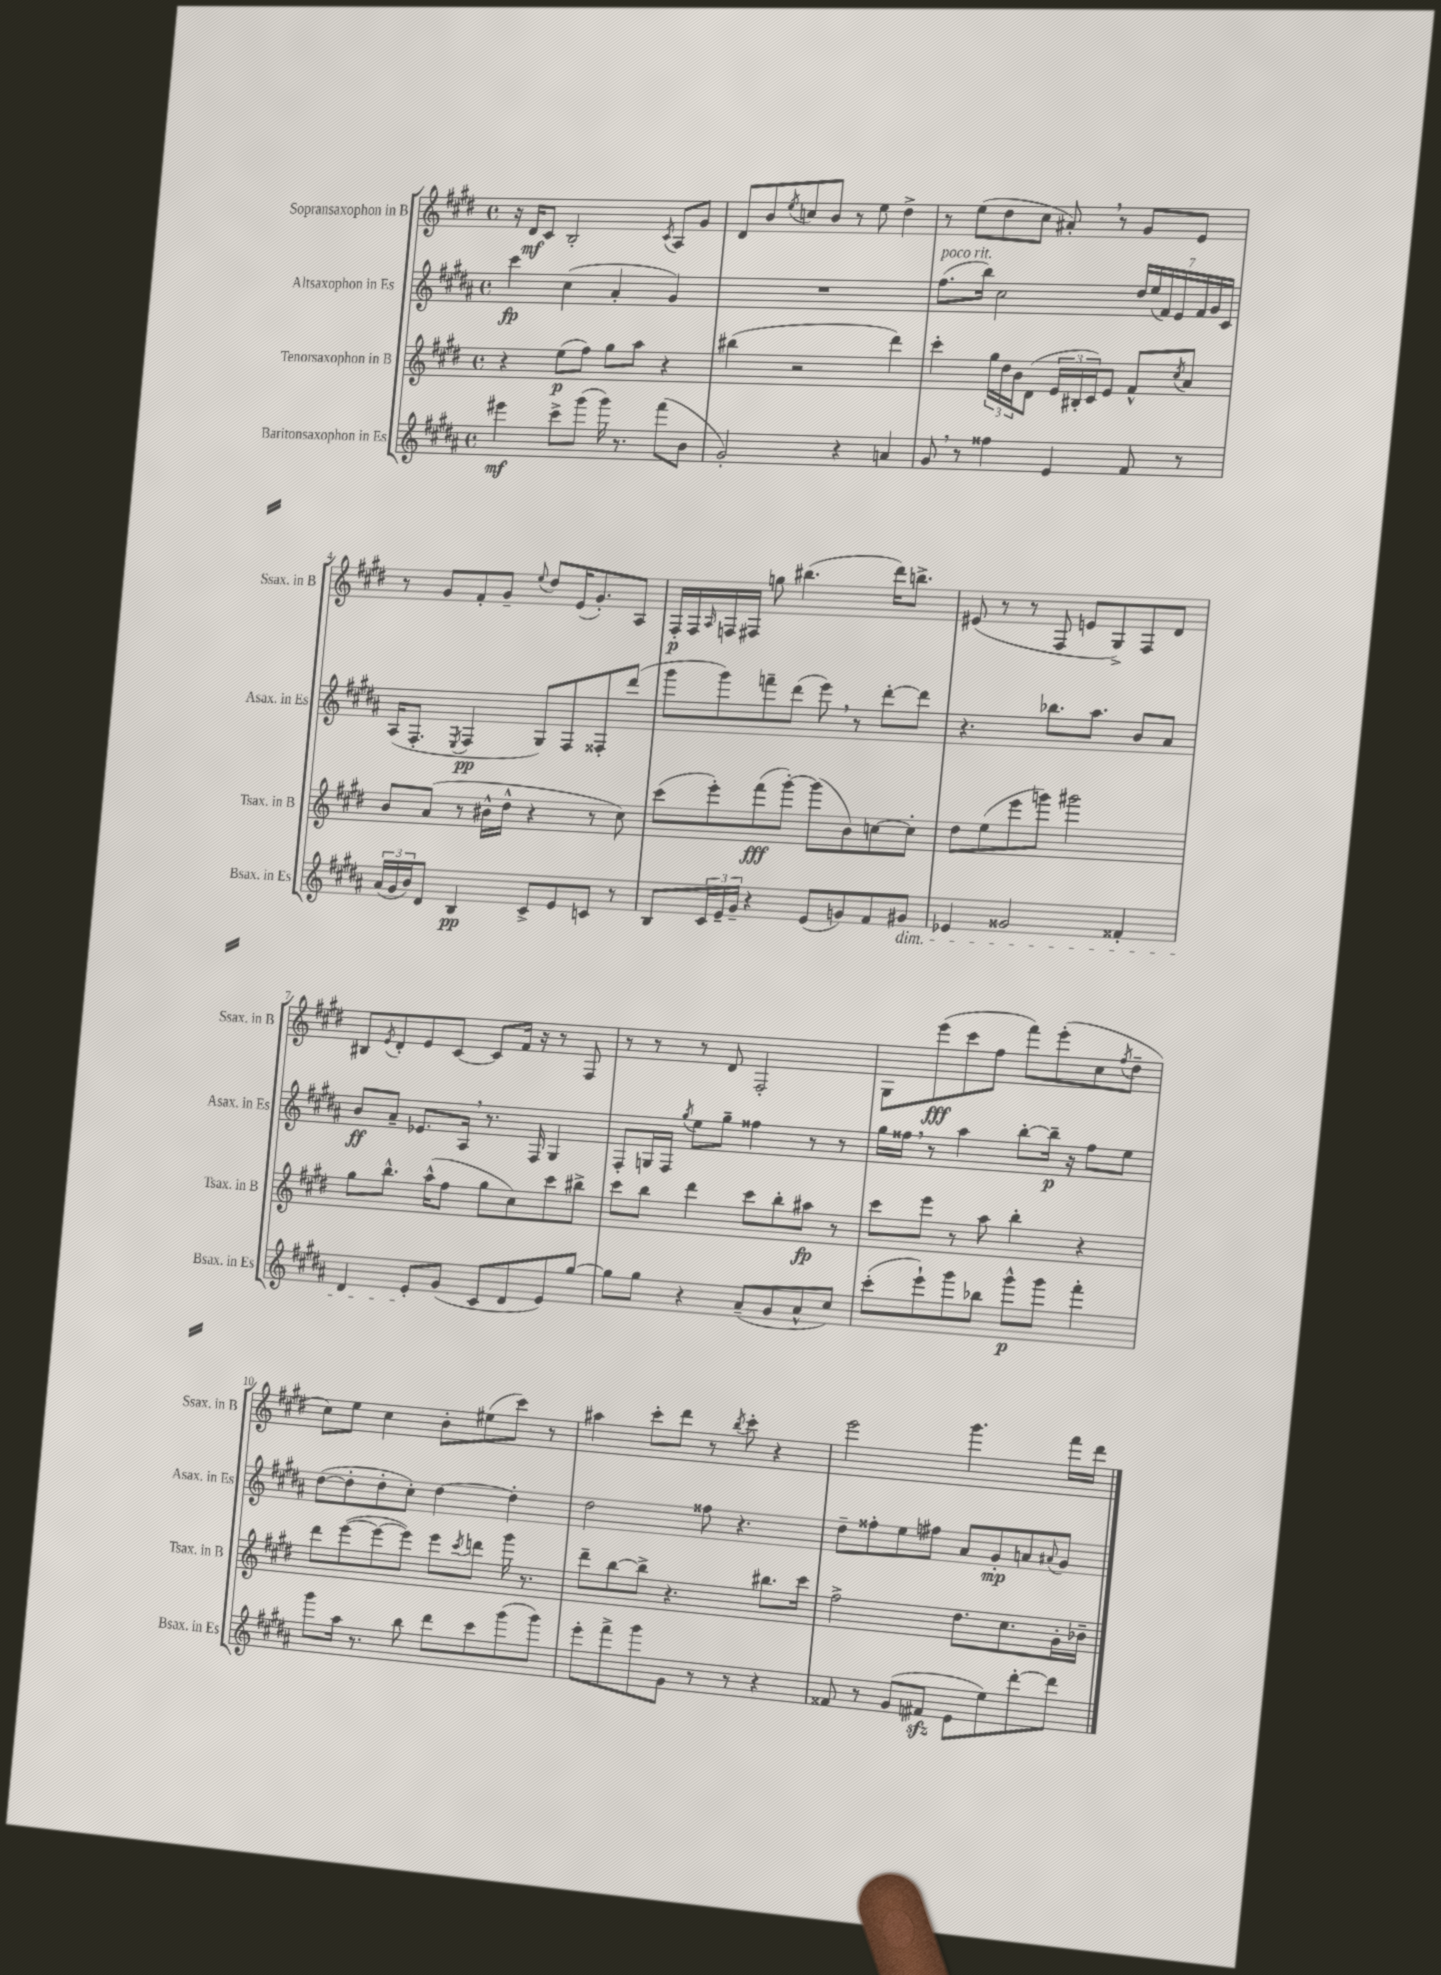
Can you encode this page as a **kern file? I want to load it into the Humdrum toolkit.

**kern	**dynam	**kern	**dynam	**kern	**dynam	**kern	**dynam
*part4	*part4	*part3	*part3	*part2	*part2	*part1	*part1
*staff4	*staff4	*staff3	*staff3	*staff2	*staff2	*staff1	*staff1
*I"Baritonsaxophon in Es	*	*I"Tenorsaxophon in B	*	*I"Altsaxophon in Es	*	*I"Sopransaxophon in B	*
*I'Bsax. in Es	*	*I'Tsax. in B	*	*I'Asax. in Es	*	*I'Ssax. in B	*
*clefG2	*	*clefG2	*	*clefG2	*	*clefG2	*
*k[f#c#g#d#a#]	*	*k[f#c#g#d#]	*	*k[f#c#g#d#a#]	*	*k[f#c#g#d#]	*
*M4/4	*	*M4/4	*	*M4/4	*	*M4/4	*
*met(c)	*	*met(c)	*	*met(c)	*	*met(c)	*
=1	=1	=1	=1	=1	=1	=1	=1
4eee#X\	mf	4r	.	4ccc#\	fp	16r	.
.	.	.	.	.	.	16d#/KL	mf
.	.	.	.	.	.	8c#/J	.
8ccc#^\L	.	(8ee\L	p	(4cc#\	.	2B'/	.
(8ggg#\J	.	8ff#\J)	.	.	.	.	.
16ggg#\)	.	8gg#\L	.	4a#'/	.	.	.
8.r	.	.	.	.	.	.	.
.	.	8aa\J	.	.	.	.	.
.	.	.	.	.	.	8qc#/	.
(8fff#\L	.	4r	.	4g#/)	.	8A/L	.
8b\J	.	.	.	.	.	8g#/J	.
=2	=2	=2	=2	=2	=2	=2	=2
2g#'/)	.	(4bb#X\	.	1r	.	8d#/L	.
.	.	.	.	.	.	8b/	.
.	.	.	.	.	.	8qee/	.
.	.	2r	.	.	.	8ccn/	.
.	.	.	.	.	.	8b/J	.
4r	.	.	.	.	.	8r	.
.	.	.	.	.	.	8ee\	.
4an/	.	4ddd#\)	.	.	.	4dd#^\	.
=3	=3	=3	=3	=3	=3	=3	=3
!	!	!	!	!LO:TX:a:i:t=poco rit.	!	!	!
8g#,/	.	4ccc#'\	.	(8.ff#\L	.	8r	.
8r	.	.	.	.	.	(8ee\L	.
.	.	.	.	16bb\Jk)	.	.	.
4ff##X\	.	24gg#\LL	.	2cc#\	.	8dd#\	.
.	.	24dd#\	.	.	.	.	.
.	.	24b\J	.	.	.	.	.
.	.	(8d#\J	.	.	.	8cc#\J	.
4e/	.	24e/LL	.	.	.	8a#X',/)	.
.	.	24B#X'/	.	.	.	.	.
.	.	24c#/J)	.	.	.	.	.
.	.	8e/J	.	.	.	8r	.
8f#/	.	8f#^^/L	.	28dd#/LL	.	8g#/L	.
.	.	.	.	(28ee/	.	.	.
.	.	.	.	28f#/)	.	.	.
.	.	.	.	28e/	.	.	.
.	.	8qcc#/	.	.	.	.	.
8r	.	8a/J	.	.	.	8e/J	.
.	.	.	.	28f#/	.	.	.
.	.	.	.	28g#/	.	.	.
.	.	.	.	28c#/JJ	.	.	.
!!LO:LB:g=z
=4	=4	=4	=4	=4	=4	=4	=4
(24a#/LL	.	8b/L	.	(16A#/KL	.	8r	.
24g#/	.	.	.	.	.	.	.
.	.	.	.	8.F#'/J	.	.	.
24b/J)	.	.	.	.	.	.	.
8d#/J	.	(8a/J	.	.	.	8g#/L	.
.	.	.	.	8qE/	.	.	.
4B/	pp	8r	.	4F#/	pp	8f#'/	.
.	.	16b#X^^\LL	.	.	.	8g#~/J	.
.	.	16dd#^^\JJ	.	.	.	.	.
.	.	.	.	.	.	8qqee/	.
8c#^/L	.	4r	.	8G#/L)	.	8dd#/L	.
8e/	.	.	.	8F#/	.	(16e/K	.
.	.	.	.	.	.	8.g#'/)	.
8cn/J	.	8r	.	8F##X'/	.	.	.
8r	.	8cc#\)	.	(8ddd#/J	.	8A/J	.
=5	=5	=5	=5	=5	=5	=5	=5
8B/L	.	(8ccc#\L	.	8ggg#\L	.	16F#'/LL	p
.	.	.	.	.	.	16F#/	.
.	.	.	.	.	.	16qqA/	.
24c#/L	.	8eee'\)	.	8ggg#\)	.	16Fn/	.
24e~/	.	.	.	.	.	.	.
.	.	.	.	.	.	16F#X/JJ	.
24g#~/JJ	.	.	.	.	.	.	.
4r	.	(8fff#\	fff	8fffn~\	.	8ggn\	.
.	.	[8ggg#'\J)	.	(8ddd#\J	.	(4.bb#X\	.
(8e/L	.	(8ggg#\L]	.	8eee,\)	.	.	.
8gn/)	.	8b\)	.	8r	.	.	.
8f#/	.	[8ccn\	.	[8ddd#'\L	.	16ddd#\KL)	.
.	.	.	.	.	.	8.bbn^\J	.
!LO:TX:b:i:t=dim.	!	!	!	!	!	!	!
8g#X/J	.	8cc'\J]	.	8ddd#\J]	.	.	.
=6	=6	=6	=6	=6	=6	=6	=6
4e-X/	.	8dd#\L	.	4.r	.	(8e#X/	.
.	.	(8ee\	.	.	.	8r	.
2g##X/	.	8eee\	.	.	.	8r	.
.	.	8gggn\J)	.	8.bb-X\L	.	8F#/	.
.	.	2ggg#X\	.	.	.	8en/L	.
.	.	.	.	8.aa#\J	.	.	.
.	.	.	.	.	.	8G#^/)	.
4f##X'/	.	.	.	8b/L	.	8F#/	.
.	.	.	.	8a#/J	.	8d#/J	.
!!LO:LB:g=z
=7	=7	=7	=7	=7	=7	=7	=7
4d#/	.	8gg#\L	.	8b/L	ff	8B#X/L	.
.	.	.	.	.	.	8qe/	.
.	.	8.bb^^\J	.	8a#~/J	.	8d#'/	.
8e'/L	.	.	.	8.e-X/L	.	8e/	.
.	.	(16aa^^\KL	.	.	.	.	.
(8g#/J	.	8ff#\J	.	.	.	[8c#/J	.
.	.	.	.	16A#,/Jk	.	.	.
8c#/L	.	8gg#\L	.	8.r	.	8c#/L]	.
8d#/	.	8cc#\)	.	.	.	16f#/Jk	.
.	.	.	.	16F#/	.	16r	.
8e/)	.	8ccc#\	.	4G#/	.	8r	.
[8gg#/J	.	8bb#X^\J	.	.	.	8F#/	.
=8	=8	=8	=8	=8	=8	=8	=8
8gg#\L]	.	8ccc#\L	.	8F#'/L	.	8r	.
8gg#\J	.	8bb\J	.	16Gn/L	.	8r	.
.	.	.	.	16F#/JJ	.	.	.
.	.	.	.	8qgg#/	.	.	.
4r	.	4ddd#\	.	8ee\L	.	8r	.
.	.	.	.	8gg#~\J	.	8d#/	.
(8a#~/L	.	8ccc#\L	.	4ff##X\	.	2F#'/	.
8g#/	.	8bb'\	.	.	.	.	.
8a#^^/	.	8aa#X\J	fp	8r	.	.	.
8cc#/J)	.	8r	.	8r	.	.	.
=9	=9	=9	=9	=9	=9	=9	=9
(8ccc#'\L	.	8ccc#\L	.	16gg#\LL	.	8G#\L	.
.	.	.	.	16ff##X,\JJ	.	.	.
8eee`\)	.	8eee\J	.	8r	.	(8eee\	fff
8ggg#\	.	8r	.	4aa#\	.	8ccc#\	.
8bb-X\J	.	8aa\	.	.	.	8ff#\J	.
8ggg#^^\L	p	4bb'\	.	[8bb'\L	.	8fff#\L)	.
8ggg#\J	.	.	.	16bb~\Jk]	p	(8eee'\	.
.	.	.	.	16r	.	.	.
4fff#'\	.	4r	.	8ff##\L	.	8cc#\	.
.	.	.	.	.	.	8qff#/	.
.	.	.	.	8ee\J	.	8dd#~\J	.
!!LO:LB:g=z
=10	=10	=10	=10	=10	=10	=10	=10
8ggg#\L	.	8ddd#\L	.	([8dd#\L	.	8cc#\L)	.
16aa#\Jk	.	([8eee\	.	8dd#'\]	.	8ee\J	.
8.r	.	.	.	.	.	.	.
.	.	8eee\_	.	8dd#'\	.	4cc#\	.
8bb\	.	8eee\J])	.	8cc#'\J)	.	.	.
8ddd#\L	.	8eee\L	.	[4dd#\	.	8b'\L	.
.	.	8qccc#/	.	.	.	.	.
8ccc#\	.	8dddn\J	.	.	.	(8ee#X\	.
(8ggg#\	.	16ggg#\	.	4dd#'\]	.	8ccc#\J)	.
.	.	8.r	.	.	.	.	.
8ggg#\J)	.	.	.	.	.	8r	.
=11	=11	=11	=11	=11	=11	=11	=11
8eee'\L	.	8ddd#~\L	.	2dd#\	.	4aa#X\	.
8fff#^\	.	[8bb\	.	.	.	.	.
8ggg#\	.	8bb^\J]	.	.	.	8ccc#'\L	.
8g#\J	.	4.r	.	.	.	8ddd#\J	.
8r	.	.	.	8ff##X\	.	8r	.
.	.	.	.	.	.	8qbb/	.
8r	.	.	.	4.r	.	8ccc#'\	.
4r	.	8.bb#X\L	.	.	.	4r	.
.	.	16ccc#\Jk	.	.	.	.	.
=12	=12	=12	=12	=12	=12	=12	=12
8f##X/	.	2ff#^\	.	8dd#~\L	.	2eee\	.
8r	.	.	.	8ff##X'\	.	.	.
(8g#/L	.	.	.	8ee\	.	.	.
8f#Xzz/J	.	.	.	8ff#X\J	.	.	.
8e\L	.	8.dd#\L	.	8a#/L	.	4.ggg#\	.
8ee\)	.	.	.	8g#'/	mp	.	.
.	.	8.cc#\	.	.	.	.	.
[8ddd#'\	.	.	.	8an/	.	.	.
.	.	.	.	8qqa#X/	.	.	.
8ddd#\J]	.	16g#'\L	.	8g#/J	.	16fff#\LL	.
.	.	16b-X~\JJ	.	.	.	16ddd#\JJ	.
==	==	==	==	==	==	==	==
*-	*-	*-	*-	*-	*-	*-	*-
